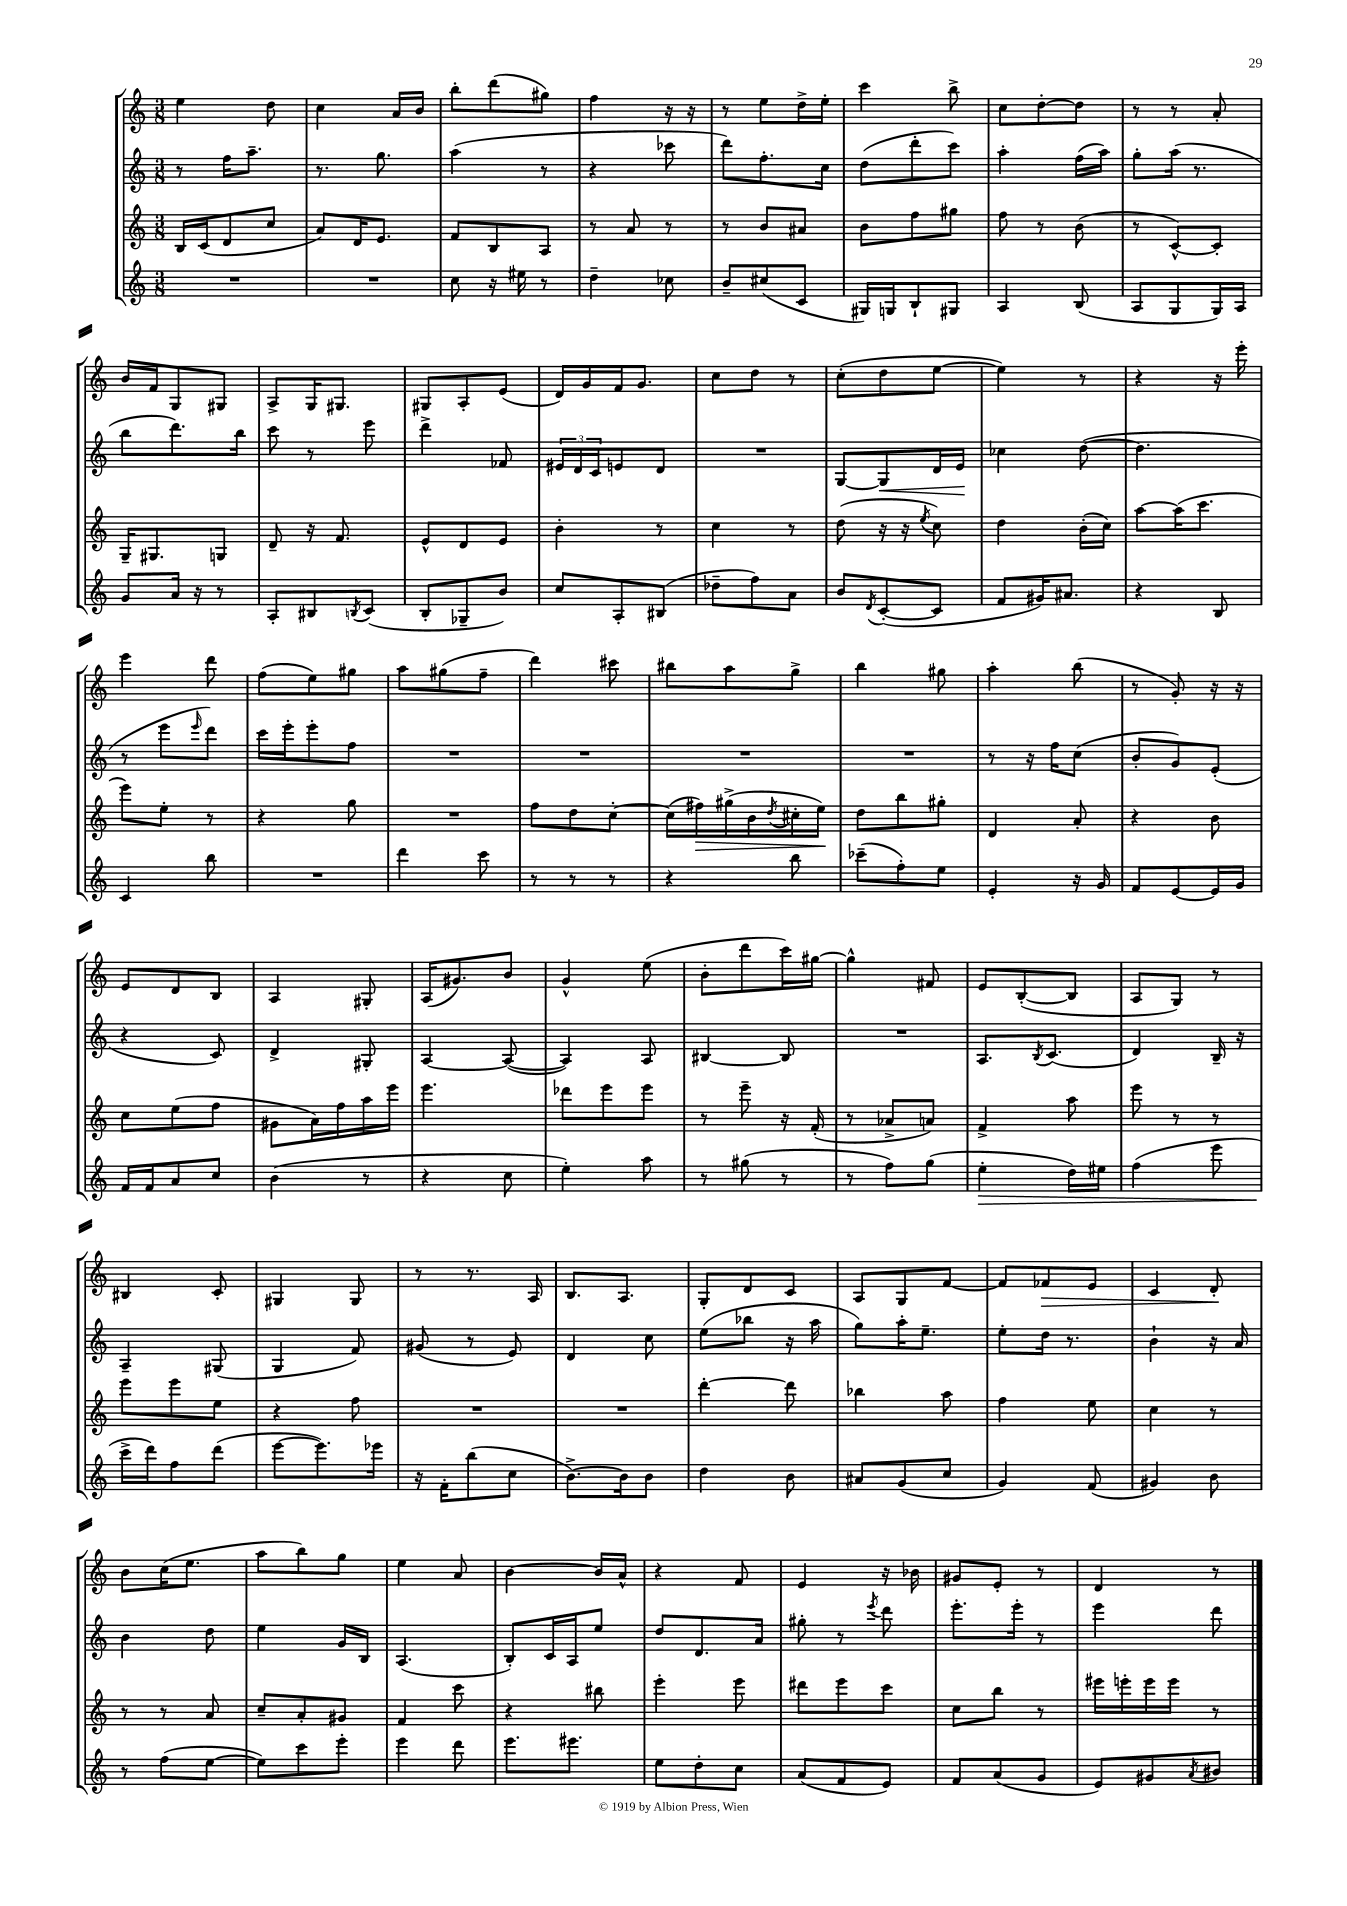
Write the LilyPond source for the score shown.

<<
\new StaffGroup <<
\new Staff = "s0" {
    \clef treble \key c \major \numericTimeSignature \time 3/8
    e''4 d''8 |
    c''4 a'16 b'16 |
    b''8-. d'''8( gis''8) |
    f''4 r16 r16 |
    r8 e''8 d''16-> e''16-. |
    c'''4 b''8-> |
    c''8 d''8~-. d''8 |
    r8 r8 a'8-. |
    b'16 f'16 g8 gis8 |
    a8-> g16 gis8. |
    gis8 a8-. e'8( |
    d'16) g'16 f'16 g'8. |
    c''8 d''8 r8 |
    c''8-.( d''8 e''8~ |
    e''4) r8 |
    r4 r16 e'''16-. |
    e'''4 d'''8 |
    f''8( e''8) gis''8 |
    a''8 gis''8( f''8-- |
    d'''4) cis'''8 |
    bis''8 a''8 g''8-> |
    b''4 gis''8 |
    a''4-. b''8( |
    r8 g'8-.) r16 r16 |
    e'8 d'8 b8 |
    a4 gis8-. |
    a16( gis'8.) b'8 |
    g'4-^ e''8( |
    b'8-. d'''8 c'''16) gis''16~ |
    gis''4-^ fis'8 |
    e'8 b8~-.( b8 |
    a8 g8) r8 |
    bis4 c'8-. |
    gis4 gis8 |
    r8 r8. a16 |
    b8. a8. |
    g8-. d'8 c'8 |
    a8 g8 f'8~ |
    f'8 fes'8\> e'8 |
    c'4 d'8-.\! |
    b'8 c''16( e''8. |
    a''8 b''8) g''8 |
    e''4 a'8 |
    b'4~ b'16 a'16-^ |
    r4 f'8 |
    e'4 r16 bes'16 |
    gis'8 e'8-. r8 |
    d'4 r8 \bar "|." |
}
\new Staff = "s1" {
    \clef treble \key c \major \numericTimeSignature \time 3/8
    r8 f''16 a''8.-- |
    r8. g''8. |
    a''4( r8 |
    r4 ces'''8 |
    d'''8) f''8.-. c''16 |
    d''8( d'''8-. c'''8) |
    a''4-. f''16( a''16) |
    g''8-. a''16( r8. |
    b''8 d'''8.) b''16 |
    c'''8 r8 e'''8 |
    d'''4-> fes'8 |
    \tuplet 3/2 { eis'16 d'16 c'16 } e'8 d'8 |
    R4. |
    g8~ g8\< d'16 e'16\! |
    ces''4 d''8~( |
    d''4. |
    r8 e'''8 \grace { e'''16 } d'''8) |
    c'''16 e'''16-. e'''8-. f''8 |
    R4. |
    R4. |
    R4. |
    R4. |
    r8 r16 f''16 c''8( |
    b'8-. g'8) e'8-.( |
    r4 c'8) |
    d'4-> gis8-. |
    a4~ a8~( |
    a4) a8 |
    bis4~ bis8 |
    R4. |
    a8. \acciaccatura { b8 } c'8.( |
    d'4) b16-- r16 |
    a4-- gis8( |
    g4 f'8) |
    gis'8( r8 e'8) |
    d'4 c''8 |
    e''8( bes''8 r16 a''16 |
    g''8) a''16-. e''8.-- |
    e''8-. d''16 r8. |
    b'4-! r16 a'16 |
    b'4 d''8 |
    e''4 g'16 b16 |
    a4.( |
    b8-.) c'16 a16 e''8 |
    d''8 d'8. a'16 |
    gis''8-. r8 \acciaccatura { e'''8 } d'''8 |
    e'''8.-. e'''16-. r8 |
    e'''4 d'''8 \bar "|." |
}
\new Staff = "s2" {
    \clef treble \key c \major \numericTimeSignature \time 3/8
    b16 c'16( d'8 c''8 |
    a'8) d'16 e'8. |
    f'8 b8 a8 |
    r8 a'8 r8 |
    r8 b'8 ais'8 |
    b'8 f''8 gis''8 |
    f''8 r8 b'8( |
    r8 c'8~-^) c'8-. |
    g16-- gis8. g8 |
    d'8-- r16 f'8. |
    e'8-^ d'8 e'8 |
    b'4-. r8 |
    c''4 r8 |
    d''8( r16 r16 \acciaccatura { e''8 } c''8) |
    d''4 b'16-.( c''16) |
    a''8~ a''16( c'''8. |
    e'''8) e''8-. r8 |
    r4 g''8 |
    R4. |
    f''8 d''8 c''8~-. |
    c''16( fis''16\>) gis''16->( b'16 \acciaccatura { d''8 } cis''16-. e''16\!) |
    d''8 b''8 gis''8-. |
    d'4 a'8-. |
    r4 b'8 |
    c''8 e''8( f''8 |
    gis'8 a'16) f''16 a''16 e'''16 |
    e'''4. |
    des'''8 e'''8 e'''8 |
    r8 e'''8-- r16 f'16-.( |
    r8 aes'8-> a'8) |
    f'4-> a''8 |
    e'''8 r8 r8 |
    e'''8 e'''8 e''8 |
    r4 f''8 |
    R4. |
    R4. |
    d'''4~-. d'''8 |
    bes''4 a''8 |
    f''4 e''8 |
    c''4 r8 |
    r8 r8 a'8 |
    c''8-- a'8-. gis'8 |
    f'4 c'''8 |
    r4 bis''8 |
    e'''4-. e'''8 |
    dis'''8 e'''8 c'''8 |
    c''8 b''8 r8 |
    eis'''16 e'''16-. e'''16 e'''16 r8 \bar "|." |
}
\new Staff = "s3" {
    \clef treble \key c \major \numericTimeSignature \time 3/8
    R4. |
    R4. |
    c''8 r16 eis''16 r8 |
    d''4-- ces''8 |
    b'8-- cis''8( c'8 |
    gis16) g16 b8-! gis8 |
    a4 b8( |
    a8 g8 g16) a16 |
    g'8 a'16 r16 r8 |
    a8-. bis8 \acciaccatura { b8 } c'8( |
    b8-. ges8-- b'8) |
    c''8 a8-. bis8( |
    des''8-- f''8) a'8 |
    b'8 \acciaccatura { d'8 } c'8~-.( c'8 |
    f'8 gis'16) ais'8. |
    r4 b8 |
    c'4 b''8 |
    R4. |
    d'''4 c'''8 |
    r8 r8 r8 |
    r4 b''8 |
    ces'''8--( f''8-.) e''8 |
    e'4-. r16 g'16 |
    f'8 e'8~ e'16 g'16 |
    f'16 f'16 a'8 c''8 |
    b'4( r8 |
    r4 c''8 |
    e''4-.) a''8 |
    r8 gis''8( r8 |
    r8 f''8) g''8( |
    e''4-.\> d''16) eis''16 |
    f''4( e'''8 |
    c'''16->\! d'''16) f''8 d'''8( |
    e'''8~ e'''8.) ees'''16 |
    r16 f'16-. b''8( c''8 |
    b'8.~->) b'16 b'8 |
    d''4 b'8 |
    ais'8 g'8( c''8 |
    g'4) f'8( |
    gis'4) b'8 |
    r8 f''8( e''8~ |
    e''8) c'''8 e'''8-. |
    e'''4 d'''8 |
    e'''8. eis'''8. |
    e''8 d''8-. c''8 |
    a'8( f'8 e'8) |
    f'8 a'8( g'8 |
    e'8) gis'8 \acciaccatura { a'8 } bis'8 \bar "|." |
}
>>
>>
\layout { \context { \Score \remove "Bar_number_engraver" } }
